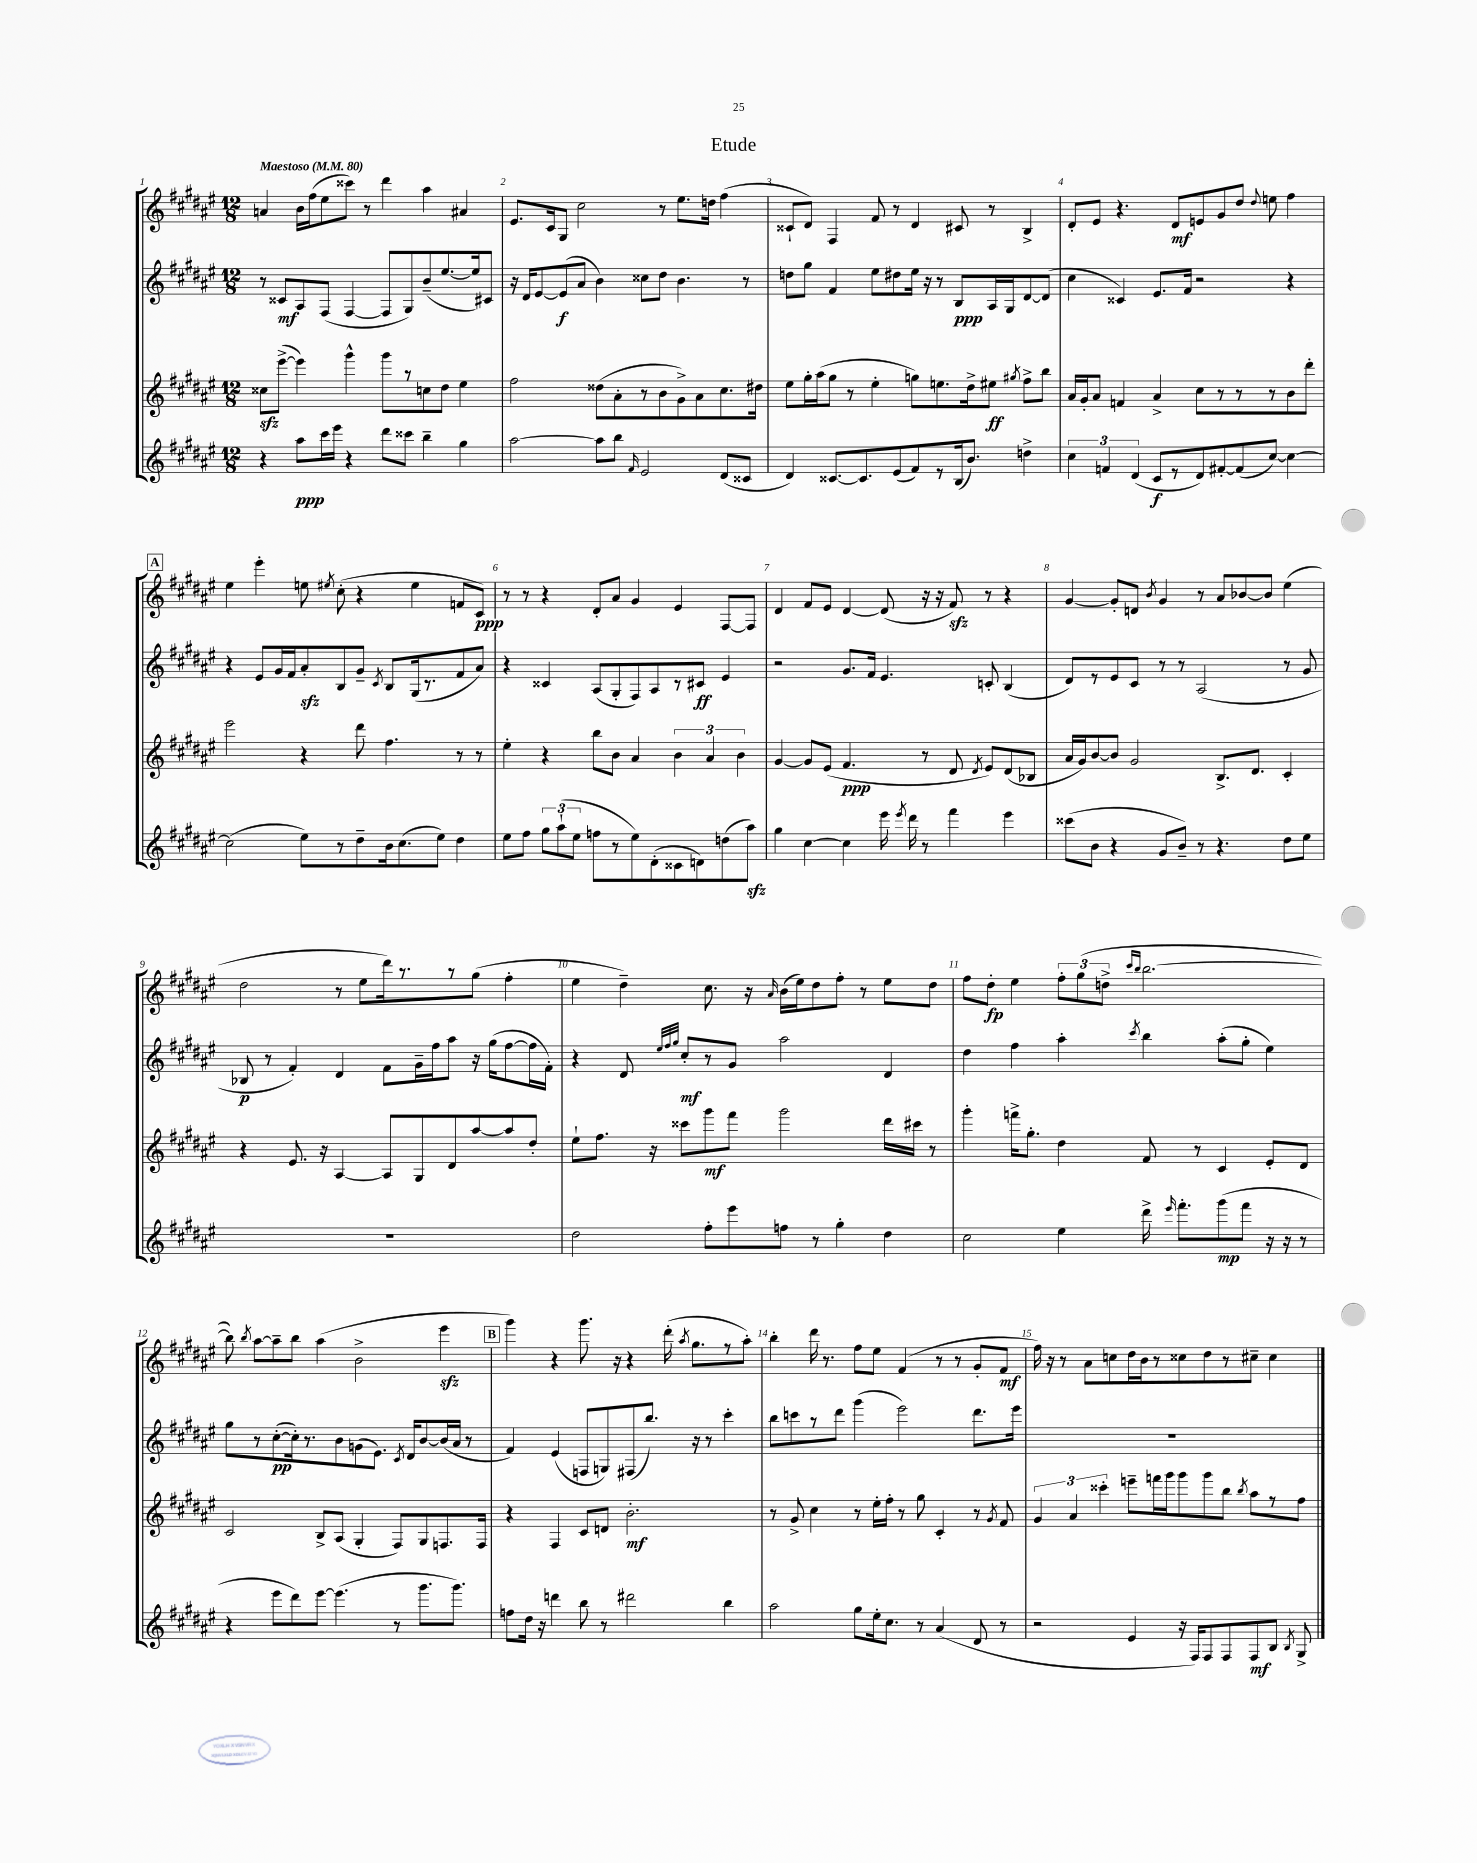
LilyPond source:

\header { title = "Etude" }
<<
\new StaffGroup <<
\new Staff = "s0" {
    \clef treble \key fis \major \numericTimeSignature \time 12/8 \tempo "Maestoso" 4 = 80
    \autoBeamOff a'4 b'16[ fis''16( eis''8 cisis'''8]) r8 dis'''4 ais''4 ais'4 |
    eis'8.[ cis'16 gis8] cis''2 r8 eis''8.[ d''16] fis''4( |
    cisis'8[-! dis'8]) fis4 fis'8 r8 dis'4 cis'8 r8 b4-> |
    dis'8[-. eis'8] r4. dis'8[\mf e'8 gis'8 dis''8] \appoggiatura { dis''8 } e''8 fis''4 |
    \mark \markup { \box "A" } eis''4 eis'''4-. e''8 \acciaccatura { eis''8 } cis''8-.( r4 eis''4 f'8[ cis'8]\ppp) |
    r8 r8 r4 dis'8[-. ais'8] gis'4 eis'4 fis8[~ fis8] |
    dis'4 fis'8[ eis'8] dis'4~ dis'8( r16 r16 fis'8\sfz) r8 r4 |
    gis'4~ gis'8[-. d'8] \acciaccatura { b'8 } gis'4 r8 ais'8[ bes'8~ bes'8] eis''4( |
    dis''2 r8 eis''8[ dis'''16) r8. r8 gis''8]( fis''4-. |
    eis''4 dis''4--) cis''8. r16 \grace { ais'16 } b'16[( eis''16) dis''8 fis''8]-. r8 eis''8[ dis''8] |
    fis''8[ dis''8]-.\fp eis''4 \tuplet 3/2 { fis''8[-. gis''8( d''8]-> } \grace { cis'''16[ b''16] } b''2.~ |
    b''8) \acciaccatura { b''8 } ais''8[~ ais''8-- b''8] ais''4( b'2-> eis'''4\sfz |
    \mark \markup { \box "B" } gis'''4) r4 gis'''8. r16 r4 dis'''16-.( \acciaccatura { ais''8 } gis''8.[ r8 ais''8]-.) |
    b''4-. dis'''16 r8. fis''8[ eis''8] fis'4( r8 r8 gis'8[-. fis'8]\mf |
    fis''16) r16 r8 ais'8[ c''8 dis''16 b'16 r8 cisis''8 dis''8 r8 cis''8]-- cis''4 \bar "|." |
}
\new Staff = "s1" {
    \clef treble \key fis \major \numericTimeSignature \time 12/8
    \autoBeamOff r8 cisis'8[\mf ais8 fis8]( fis4~ fis8[ gis8) b'8--( eis''8.~ eis''16) cis'8] |
    r16 dis'16[ eis'8~ eis'8\f( ais'8] b'4) cisis''8[ dis''8] b'4. r8 |
    d''8[ gis''8] fis'4 eis''8[ dis''8 eis''16] r16 r8 b8[\ppp ais16 gis16 dis'8~ dis'8]( |
    cis''4 cisis'4) eis'8.[ fis'16] r2 r4 |
    \mark \markup { \box "A" } r4 eis'8[ gis'16 fis'16 ais'8-.\sfz b8 gis'8]-- \acciaccatura { cis'8 } b8[ gis16( r8. fis'8 ais'8]) |
    r4 cisis'4 ais8[( gis8-. fis8) ais8 r8 cis'8]\ff eis'4 |
    r2 gis'8.[ fis'16] eis'4. c'8-. b4( |
    dis'8[) r8 eis'8 cis'8] r8 r8 ais2( r8 gis'8 |
    bes8\p r8 fis'4-.) dis'4 fis'8[ gis'16-- fis''16 ais''8] r16 gis''16[( fis''8~ fis''16 fis'16]-.) |
    r4 dis'8 \grace { eis''32[ fis''32 gis''32] } cis''8[-.\mf r8 gis'8] ais''2 dis'4 |
    dis''4 fis''4 ais''4-. \acciaccatura { cis'''8 } b''4 ais''8[-.( gis''8]-. eis''4) |
    gis''8[ r8 cis''8~-.\pp( cis''16-.) r8. b'8 g'8( eis'8.]) \acciaccatura { cis'8 } dis'16[ b'8~ b'16( ais'16] r8 |
    \mark \markup { \box "B" } fis'4) eis'4( f8[ g8) fis8( b''8.]) r16 r8 cis'''4-. |
    b''8[ c'''8 r8 dis'''8] gis'''4( eis'''2) dis'''8.[ eis'''16] |
    R1. \bar "|." |
}
\new Staff = "s2" {
    \clef treble \key fis \major \numericTimeSignature \time 12/8
    \autoBeamOff cisis''8[\sfz eis'''8]~->( eis'''4) gis'''4-^ gis'''8[ r8 c''8 dis''8] eis''4 |
    fis''2 disis''8[( ais'8-. r8 b'8 gis'8->) ais'8 cis''8. dis''16] |
    eis''8[ gis''16-. ais''16( gis''8] r8 eis''4-. g''8[) e''8. dis''16-> eis''8]\ff \acciaccatura { gis''8 } fis''8[-> b''8] |
    ais'16[ gis'16-. ais'8] f'4 ais'4-> cis''8[ r8 r8 r8 b'8 dis'''8]-. |
    \mark \markup { \box "A" } eis'''2 r4 dis'''8 fis''4. r8 r8 |
    eis''4-. r4 b''8[ b'8] ais'4 \tuplet 3/2 { b'4 ais'4 b'4 } |
    gis'4~ gis'8[ eis'8]( fis'4.\ppp r8 dis'8 \acciaccatura { dis'8 } eis'8[) dis'8( bes8] |
    ais'16[ gis'16) b'8~ b'8] gis'2 b8.[-> dis'8.] cis'4-. |
    r4 eis'8. r16 ais4~ ais8[ gis8 dis'8 ais''8~ ais''8 dis''8]-. |
    eis''8[-! fis''8.] r16 cisis'''8[ gis'''8\mf fis'''8] gis'''2 dis'''16[ cis'''16] r8 |
    gis'''4-. f'''16[-> gis''8.]-. dis''4 fis'8 r8 cis'4 eis'8[-. dis'8] |
    cis'2 b8[-> ais8]( gis4-. fis8[) gis8 f8. f16] |
    \mark \markup { \box "B" } r4 fis4 cis'8[ d'8] b'2.-.\mf |
    r8 gis'8-> cis''4 r8 eis''16[-. fis''16]-. r8 gis''8 cis'4-. r8 \acciaccatura { gis'8 } fis'8 |
    \tuplet 3/2 { gis'4 ais'4 cisis'''4-. } e'''8[-- f'''16 gis'''16 gis'''8 gis'''8 b''8] \acciaccatura { b''8 } ais''8[ r8 fis''8] \bar "|." |
}
\new Staff = "s3" {
    \clef treble \key fis \major \numericTimeSignature \time 12/8
    \autoBeamOff r4 ais''8[\ppp cis'''16 eis'''16] r4 dis'''8[ cisis'''8] b''4-- gis''4 |
    ais''2~ ais''8[ b''8] \grace { fis'16 } eis'2 dis'8[( cisis'8] |
    dis'4) cisis'8.[~ cisis'8. eis'8( fis'8) r8 b16( b'8.]) d''4-> |
    \tuplet 3/2 { cis''4 f'4 dis'4( } cis'8[\f r8 dis'8) fis'8~-. fis'8( cis''8]~) cis''4~ |
    \mark \markup { \box "A" } cis''2( eis''8[) r8 dis''8-- b'16 cis''8.( eis''8]) dis''4 |
    eis''8[ fis''8] \tuplet 3/2 { gis''8[ ais''8-!( eis''8] } f''8[ r8 eis''8) dis'8-.( cisis'8 d'8) d''8( ais''8]\sfz) |
    gis''4 cis''4~ cis''4 eis'''16 \acciaccatura { eis'''8 } dis'''16 r8 fis'''4 eis'''4 |
    cisis'''8[( b'8] r4 gis'8[ b'8]--) r8 r4. dis''8[ eis''8] |
    R1. |
    dis''2 fis''8[-. eis'''8 f''8] r8 gis''4-. dis''4 |
    cis''2 eis''4 dis'''16-> \grace { eis'''16 } fis'''8.[-. gis'''8\mp( fis'''8] r16 r16 r8 |
    r4 eis'''8[ dis'''8) eis'''8]~ eis'''4.( r8 gis'''8.[ gis'''8.]) |
    \mark \markup { \box "B" } f''8[ dis''16] r16 d'''4 b''8 r8 dis'''2 b''4 |
    ais''2 gis''8[ eis''16-. cis''8.] r8 ais'4( dis'8 r8 |
    r2 eis'4 r16 fis16[) fis8 fis8 fis8\mf b8] \acciaccatura { b8 } gis8-> \bar "|." |
}
>>
>>
\layout { \context { \Score \override BarNumber.break-visibility = ##(#f #t #t) barNumberVisibility = #all-bar-numbers-visible } }
